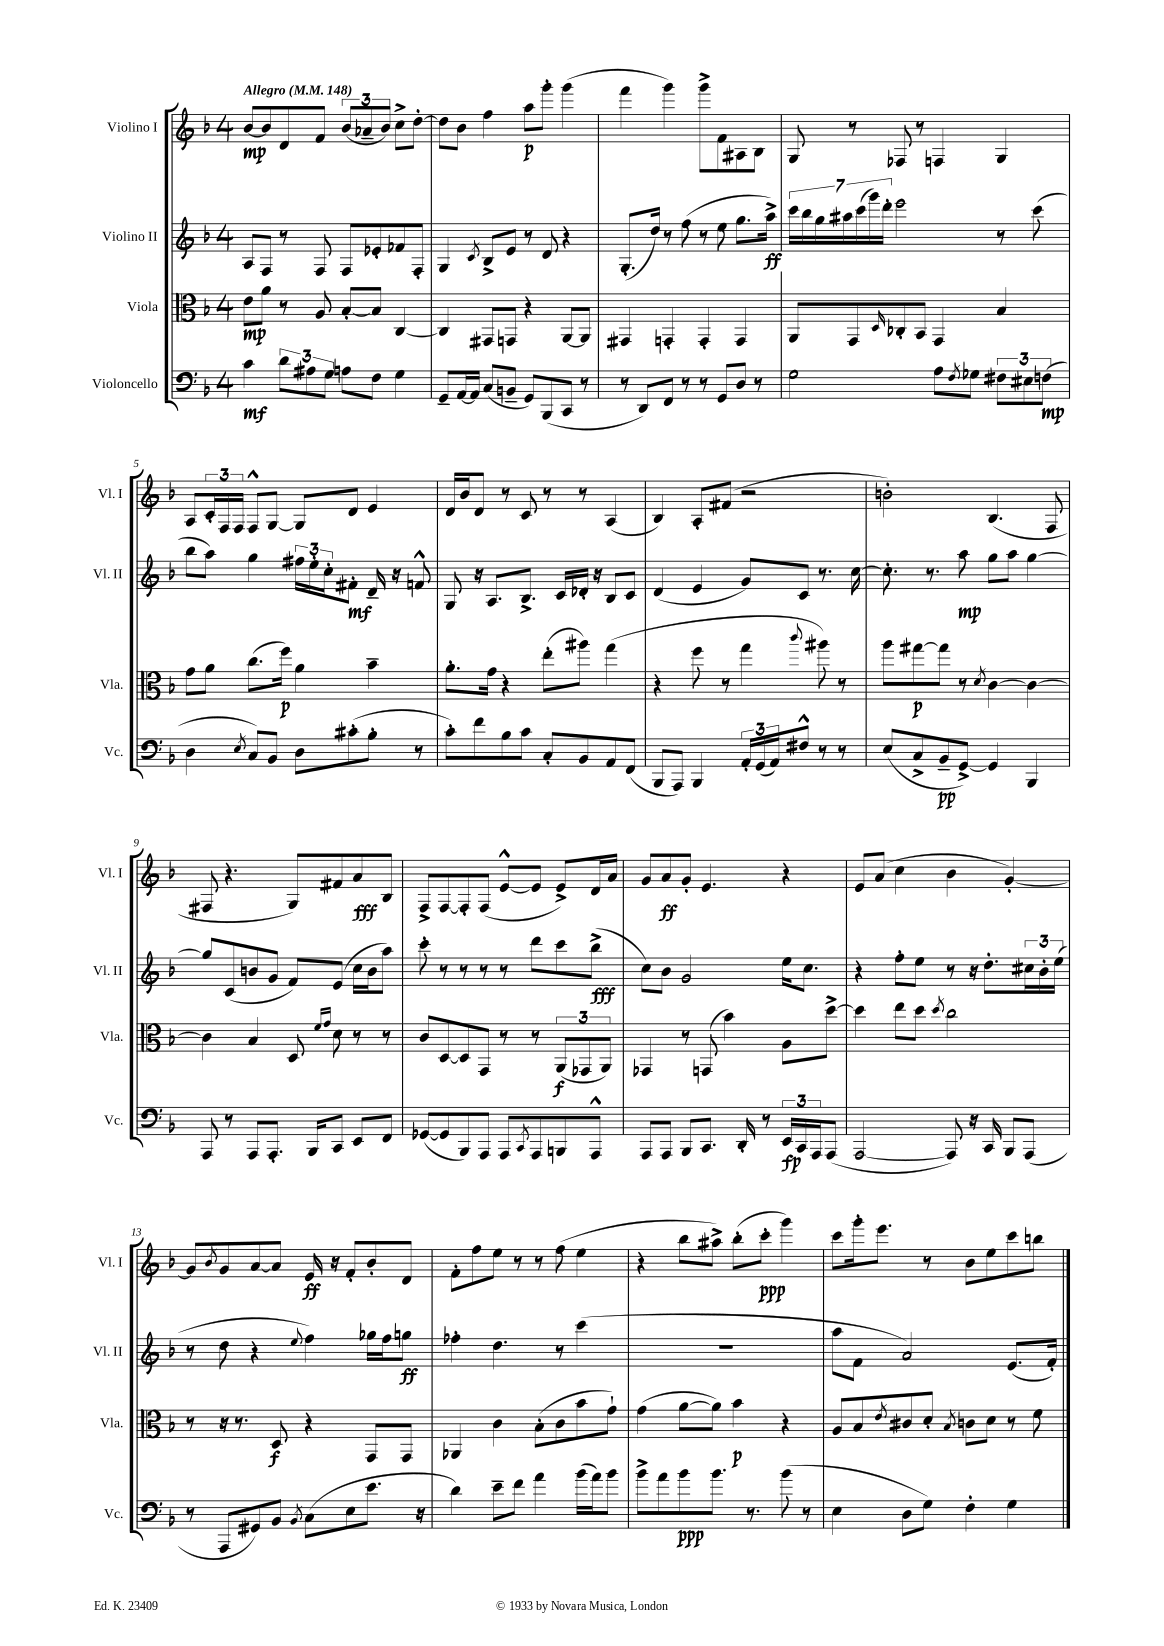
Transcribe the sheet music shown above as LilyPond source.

<<
\new StaffGroup <<
\new Staff = "s0" \with { instrumentName = "Violino I" shortInstrumentName = "Vl. I" } {
    \clef treble \key f \major \once \override Staff.TimeSignature.style = #'single-digit \time 4/4 \tempo "Allegro" 4 = 148
    bes'8~\mp bes'8 d'8 f'8 \tuplet 3/2 { bes'8( aes'8-- bes'8) } c''8-> d''8~-. |
    d''8 bes'8 f''4 a''8\p g'''8-. g'''4( |
    f'''4 g'''4) g'''8-> f'8 ais8 bes8 |
    g8 r8 fes8 r8 f4 g4 |
    a8 \tuplet 3/2 { c'16-. f16 f16 } f8-^ g8~ g8 d'8 e'4 |
    d'16 bes'16 d'8 r8 c'8 r8 r8 a4( |
    bes4) a8-. fis'8( r2 |
    b'2-.) bes4.( f8 |
    fis8 r4. g8) fis'8 a'8\fff bes8 |
    f8-> f8~ f8-. f8( e'8~-^ e'8 e'8->) d'16 a'16 |
    g'8 a'8\ff g'8-. e'4. r4 |
    e'8 a'8( c''4 bes'4 g'4~-.) |
    g'8 \acciaccatura { bes'8 } g'8 a'8~ a'8 e'16\ff r16 f'8-. bes'8-. d'8 |
    f'8-. f''8 e''8 r8 r8 f''8( e''4 |
    r4 bes''8 ais''8->) bes''8-.( c'''8-.\ppp g'''4) |
    c'''8 g'''16-. e'''8. r8 bes'8 e''8 c'''8 b''8 \bar "|." |
}
\new Staff = "s1" \with { instrumentName = "Violino II" shortInstrumentName = "Vl. II" } {
    \clef treble \key f \major \once \override Staff.TimeSignature.style = #'single-digit \time 4/4
    a8 f8 r8 f8 f8 ees'8-. fes'8 f8-. |
    g4 \acciaccatura { c'8 } bes8-> e'8 r8 d'8 r4 |
    g8.-.( d''16) r8 f''8( r8 e''8 g''8. a''16->\ff) |
    \tuplet 7/4 { c'''16 bes''16 g''16 ais''16 c'''16( g'''16) d'''16-. } e'''2 r8 c'''8( |
    bes''8 a''8) g''4 \tuplet 3/2 { fis''16 e''16-. c''16-. } fis'8-.\mf d'16-- r16 f'8-^ |
    g8 r16 a8. bes8.-> c'16 des'16-. r16 bes8 c'8 |
    d'4( e'4 g'8) c'8 r8. c''16~ |
    c''8.-. r8. a''8\mp g''8 a''8 g''4~ |
    g''8 c'8( b'8 g'8 f'8) e'8( c''16 b'16 a''8) |
    c'''8-. r8 r8 r8 r8 d'''8 c'''8 bes''8->\fff( |
    c''8) bes'8 g'2 e''16 c''8. |
    r4 f''8-. e''8 r8 r16 d''8.-. \tuplet 3/2 { cis''16 bes'16-. e''16( } |
    r8 d''8 r4 \appoggiatura { e''8 } f''4) ges''16 f''16 g''8\ff |
    fes''4-. d''4. r8 c'''4( |
    R1 |
    a''8 f'8 a'2) e'8.( f'16-.) \bar "|." |
}
\new Staff = "s2" \with { instrumentName = "Viola" shortInstrumentName = "Vla." } {
    \clef alto \key f \major \once \override Staff.TimeSignature.style = #'single-digit \time 4/4
    e'8\mp a'8 r8 a8 bes8~-. bes8 c4~ |
    c4 gis,8 g,8 r4 a,8~ a,8 |
    gis,4 g,4-. g,4-. g,4 |
    a,8 g,8 \grace { d16 } ces8-. bes,8 g,4 bes4 |
    g'8 a'8 c''8.( f''16\p) a'4 bes'4-- |
    a'8.-. g'16 r4 e''8-.( ais''8) g''4( |
    r4 f''8 r8 g''4 \appoggiatura { c'''8 } ais''8) r8 |
    a''8 gis''8~\p gis''8 r8 \acciaccatura { d'8 } c'4~ c'4~ |
    c'4 bes4 d8 \grace { f'16 g'16 } d'8 r8 r8 |
    c'8 d8~ d8 g,8 r8 r8 \tuplet 3/2 { a,8\f( ges,8 a,8) } |
    ges,4 r8 g,8( bes'4) a8 d''8~-> |
    d''4 e''8 d''8 \acciaccatura { d''8 } c''2 |
    r8 r16 r8. d8\f r4 g,8 g,8 |
    aes,4 c'4 bes8-.( c'8 bes'8 g'8-!) |
    g'4( a'8~ a'8) bes'4\p r4 |
    a8 bes8 \acciaccatura { e'8 } cis'8 d'8-. \acciaccatura { bes8 } c'8 d'8 r8 f'8 \bar "|." |
}
\new Staff = "s3" \with { instrumentName = "Violoncello" shortInstrumentName = "Vc." } {
    \clef bass \key f \major \once \override Staff.TimeSignature.style = #'single-digit \time 4/4
    c'4\mf \tuplet 3/2 { d'8 ais8 g8 } a8 f8 g4 |
    g,8-- a,16~ a,16 c8( b,8-- g,8) bes,,8( c,8 r8 |
    r8 d,8) f,8 r8 r8 g,8 d8 r8 |
    g2 a8 \acciaccatura { f8 } ges8 \tuplet 3/2 { fis8 eis8 f8\mp( } |
    d4 \acciaccatura { e8 } c8) bes,8 d8 cis'8-.( bes8-. r8 |
    c'8-.) f'8 bes8 c'8 c8-. bes,8 a,8 f,8( |
    bes,,8 a,,8) bes,,4 \tuplet 3/2 { a,16-. g,16( a,16) } fis8-^ r8 r8 |
    e8( c8-> bes,8--\pp g,8~->) g,4 bes,,4 |
    a,,8 r8 a,,8 a,,8.-. bes,,16 c,8 e,8 f,8 |
    ges,8~( ges,8 bes,,8) a,,8 a,,8 \acciaccatura { c,8 } a,,8 b,,8 a,,8-^ |
    a,,8 a,,8 bes,,8 c,8. d,16-. r8 \tuplet 3/2 { e,16\fp c,16 a,,16 } a,,8( |
    a,,2~ a,,8) r16 c,16 bes,,8 a,,8( |
    r8 a,,8 gis,8) bes,8 \acciaccatura { bes,8 } c8( e8 e'8. r16 |
    d'4) e'8-- f'8 a'4 bes'16( a'16) bes'8 |
    bes'8-> a'8 bes'8\ppp bes'8. r8. bes'8( r8 |
    e4 d8 g8) f4-. g4 \bar "|." |
}
>>
>>
